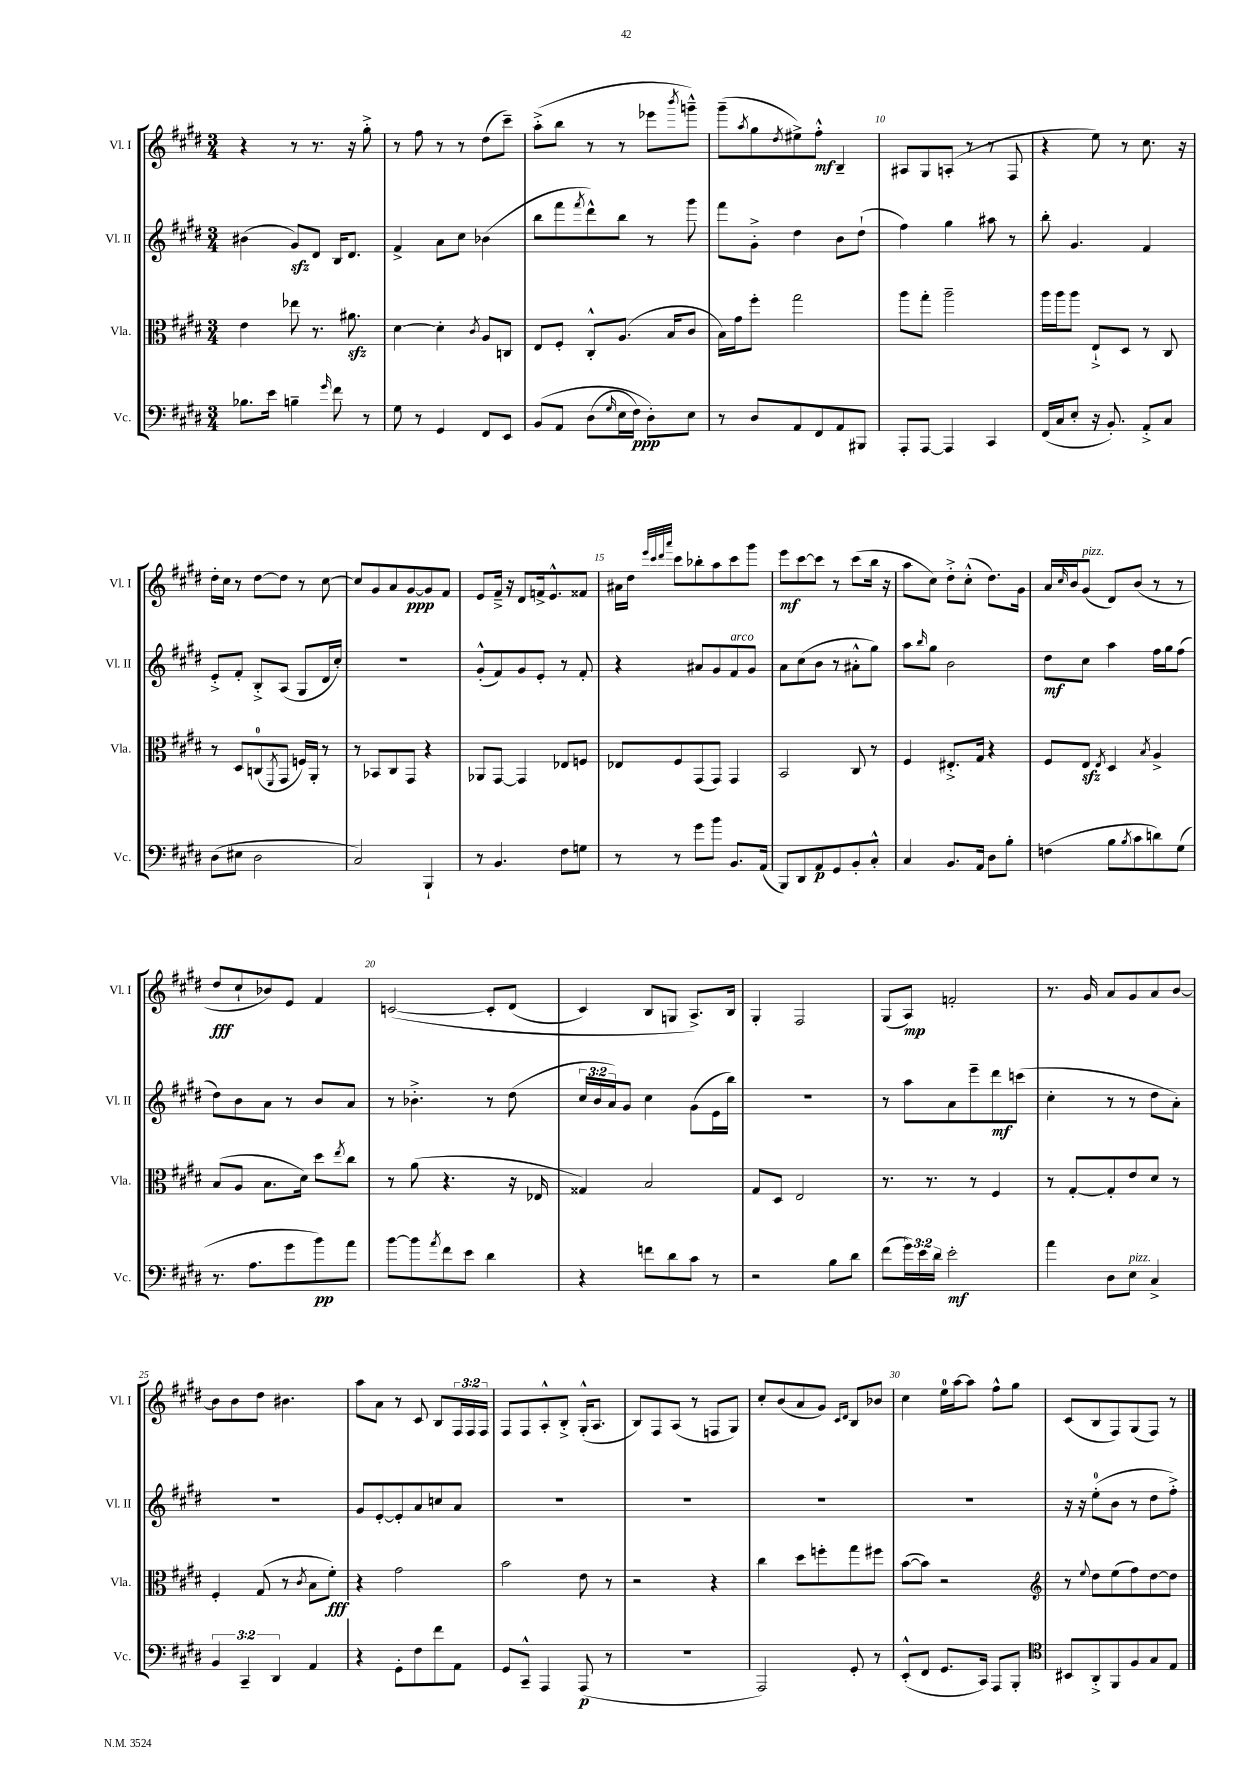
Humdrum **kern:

**kern	**dynam	**kern	**dynam	**kern	**dynam	**kern	**dynam
*part4	*part4	*part3	*part3	*part2	*part2	*part1	*part1
*staff4	*staff4	*staff3	*staff3	*staff2	*staff2	*staff1	*staff1
*I"Vc.	*	*I"Vla.	*	*I"Vl. II	*	*I"Vl. I	*
*I'Vc.	*	*I'Vla.	*	*I'Vl. II	*	*I'Vl. I	*
*clefF4	*	*clefC3	*	*clefG2	*	*clefG2	*
*k[f#c#g#d#]	*	*k[f#c#g#d#]	*	*k[f#c#g#d#]	*	*k[f#c#g#d#]	*
*M3/4	*	*M3/4	*	*M3/4	*	*M3/4	*
=6	=6	=6	=6	=6	=6	=6	=6
8.B-X\L	.	4e\	.	(4b#X\	.	4r	.
16e\Jk	.	.	.	.	.	.	.
4Bn~\	.	8ee-X\	.	8g#zz/L)	.	8r	.
.	.	8.r	.	8d#/J	.	8.r	.
16qqg#/	.	.	.	.	.	.	.
8f#\	.	.	.	16B/KL	.	.	.
.	.	8.a#Xzz\	.	8.d#/J	.	16r	.
8r	.	.	.	.	.	8gg#'^\	.
=7	=7	=7	=7	=7	=7	=7	=7
8G#\	.	[4d#\	.	4f#^/	.	8r	.
8r	.	.	.	.	.	8ff#\	.
4GG#/	.	4d#'\]	.	8a\L	.	8r	.
.	.	.	.	8cc#\J	.	8r	.
.	.	8qc#/	.	.	.	.	.
8FF#/L	.	8A/L	.	(4b-X\	.	(8dd#\L	.
8EE/J	.	8Cn/J	.	.	.	8ccc#~\J)	.
=8	=8	=8	=8	=8	=8	=8	=8
(8BB/L	.	8E/L	.	8bb\L	.	(8aa'^\L	.
8AA/J	.	8F#'/J	.	8fff#\	.	8bb\J	.
.	.	.	.	8qfff#/	.	.	.
(8D#\L	.	8C#'^^/L	.	8ddd#^^\)	.	8r	.
16qqG#/	.	.	.	.	.	.	.
16E\L	.	(8.A/J	.	8bb\J	.	8r	.
16F#\JJ)	ppp	.	.	.	.	.	.
8D#'\L)	.	.	.	8r	.	8eee-X\L	.
.	.	16B/KL	.	.	.	.	.
.	.	.	.	.	.	8qbbb/	.
8E\J	.	8c#/J	.	8ggg#\	.	8gggn~^^\J)	.
=9	=9	=9	=9	=9	=9	=9	=9
8r	.	16B\LL)	.	8fff#\L	.	(8ggg#~\L	.
.	.	16g#\J	.	.	.	.	.
.	.	.	.	.	.	8qaa/	.
8D#/L	.	8ff#'\J	.	8g#'^\J	.	8gg#\	.
.	.	.	.	.	.	8qdd#/	.
8AA/	.	2gg#\	.	4dd#\	.	8ee#X^\)	.
8FF#/	.	.	.	.	.	8ff#'^^\J	mf
8AA/	.	.	.	8b\L	.	4B~/	.
8BBB#X/J	.	.	.	(8dd#`\J	.	.	.
=10	=10	=10	=10	=10	=10	=10	=10
8AAA'/L	.	8aa\L	.	4ff#\)	.	8A#X/L	.
[8AAA/J	.	8gg#'\J	.	.	.	8G#/	.
4AAA/]	.	2aa~\	.	4gg#\	.	(8An'/J	.
.	.	.	.	.	.	8r	.
4CC#/	.	.	.	8aa#X\	.	8r	.
.	.	.	.	8r	.	8F#/	.
=11	=11	=11	=11	=11	=11	=11	=11
(16FF#/LL	.	16aa\LL	.	8bb'\	.	4r	.
16C#/J	.	16aa\J	.	.	.	.	.
8E'/J	.	8aa\J	.	4.g#/	.	.	.
16r	.	8E`^/L	.	.	.	8ee\)	.
8.BB'/)	.	.	.	.	.	.	.
.	.	8D#/J	.	.	.	8r	.
8AA'^/L	.	8r	.	4f#/	.	8.cc#\	.
8C#/J	.	8C#/	.	.	.	.	.
.	.	.	.	.	.	16r	.
!!LO:LB:g=z
=12	=12	=12	=12	=12	=12	=12	=12
(8D#\L	.	8r	.	8e'^/L	.	16dd#'\LL	.
.	.	.	.	.	.	16cc#\JJ	.
8E#X\J	.	8D#/L	.	8f#'/J	.	8r	.
2D#\	.	(8Cn/	.	8B'^/L	.	[8dd#\L	.
.	.	8qFF#/	.	.	.	.	.
.	.	8GG#/J	.	(8A/J	.	8dd#\J]	.
.	.	16Fn/LL)	.	8G#/L	.	8r	.
.	.	16AA'/JJ	.	.	.	.	.
.	.	8r	.	16d#/L	.	[8cc#\	.
.	.	.	.	16cc#'/JJ)	.	.	.
=13	=13	=13	=13	=13	=13	=13	=13
2C#/)	.	8r	.	2.r	.	8cc#/L]	.
.	.	8BB-X/L	.	.	.	8g#/	.
.	.	8C#/	.	.	.	8a/	.
.	.	8GG#/J	.	.	.	[8g#/	ppp
4BBB`/	.	4r	.	.	.	8g#/]	.
.	.	.	.	.	.	8f#/J	.
=14	=14	=14	=14	=14	=14	=14	=14
8r	.	8AA-X/L	.	(8g#'^^/L	.	8e/L	.
4.BB/	.	[8GG#/J	.	8f#/)	.	16f#~^/Jk	.
.	.	.	.	.	.	16r	.
.	.	4GG#/]	.	8g#/	.	8d#/L	.
.	.	.	.	8e'/J	.	16fn^/k	.
.	.	.	.	.	.	8.e^^/	.
8F#\L	.	8E-X/L	.	8r	.	.	.
8Gn\J	.	8Fn/J	.	8f#'/	.	8f##X/J	.
=15	=15	=15	=15	=15	=15	=15	=15
8r	.	8E-X/L	.	4r	.	16a#X\LL	.
.	.	.	.	.	.	16dd#\JJ	.
.	.	.	.	.	.	32qqeee/LLL	.
.	.	.	.	.	.	32qqccc#/	.
.	.	.	.	.	.	32qqddd#/	.
.	.	.	.	.	.	32qqaaa/JJJ	.
8r	.	8F#/	.	.	.	8ccc#\L	.
8g#\L	.	(8GG#/	.	8a#X/L	.	8bb-X'\	.
8b\J	.	8GG#/J)	.	8g#/	.	8aa\	.
!	!	!	!	!LO:TX:a:i:t=arco	!	!	!
8.BB/L	.	4GG#/	.	8f#/	.	8ccc#\	.
.	.	.	.	8g#/J	.	8ggg#\J	.
(16AA/Jk	.	.	.	.	.	.	.
=16	=16	=16	=16	=16	=16	=16	=16
8BBB/L)	.	2BB/	.	8a\L	.	8eee\L	mf
8DD#/	.	.	.	(8cc#\	.	[8ccc#\	.
8AA/	p	.	.	8b\J	.	8ccc#\J]	.
8GG#/	.	.	.	8r	.	8r	.
8BB'/	.	8C#/	.	8a#X'^^\L	.	(8ccc#\L	.
8C#'^^/J	.	8r	.	8gg#\J)	.	16bb\Jk	.
.	.	.	.	.	.	16r	.
=17	=17	=17	=17	=17	=17	=17	=17
4C#/	.	4F#/	.	8aa\L	.	8aa\L	.
.	.	.	.	16qqbb/	.	.	.
.	.	.	.	8gg#\J	.	8cc#\J)	.
8.BB/L	.	8.E#X'^/L	.	2b\	.	8dd#'^\L	.
.	.	.	.	.	.	(8cc#'^^\J	.
16AA/Jk	.	16G#/Jk	.	.	.	.	.
8D#\L	.	4r	.	.	.	8.dd#\L)	.
8B'\J	.	.	.	.	.	.	.
.	.	.	.	.	.	16g#\Jk	.
=18	=18	=18	=18	=18	=18	=18	=18
(4Fn\	.	8F#/L	.	8dd#\L	mf	16a/LL	.
.	.	.	.	.	.	16qqcc#/	.
.	.	.	.	.	.	16b/J	.
!	!	!	!	!	!	!LO:TX:a:i:t=pizz.	!
.	.	8Ezz/J	.	8cc#\J	.	(8g#/J	.
.	.	8qE/	.	.	.	.	.
8B\L	.	4D#/	.	4aa\	.	8d#/L)	.
8qB/	.	.	.	.	.	.	.
8c#\	.	.	.	.	.	(8b/J	.
.	.	8qB/	.	.	.	.	.
8dn\)	.	4A^/	.	16ff#\LL	.	8r	.
.	.	.	.	16gg#\J	.	.	.
(8G#\J	.	.	.	(8ff#\J	.	8r	.
!!LO:LB:g=z
=19	=19	=19	=19	=19	=19	=19	=19
8.r	.	(8B/L	.	8dd#\L)	.	8dd#/L	fff
.	.	8A/J	.	8b\	.	8cc#`/	.
8.A\L	.	.	.	.	.	.	.
.	.	8.B\L	.	8a\J	.	8b-X/)	.
8g#\	.	.	.	8r	.	8e/J	.
.	.	16d#\Jk)	.	.	.	.	.
8b\)	pp	8dd#\L	.	8b/L	.	4f#/	.
.	.	8qee/	.	.	.	.	.
8a\J	.	8cc#\J	.	8a/J	.	.	.
=20	=20	=20	=20	=20	=20	=20	=20
[8b\L	.	8r	.	8r	.	([2cn/	.
8b\]	.	(8a\	.	4.b-X'^\	.	.	.
8qa/	.	.	.	.	.	.	.
8f#\	.	4.r	.	.	.	.	.
8e\J	.	.	.	.	.	.	.
4d#\	.	.	.	8r	.	8c'/L]	.
.	.	16r	.	(8dd#\	.	(8d#/J	.
.	.	16E-X/	.	.	.	.	.
=21	=21	=21	=21	=21	=21	=21	=21
4r	.	4G##X/)	.	24cc#/LL	.	4c#/)	.
.	.	.	.	24b/	.	.	.
.	.	.	.	24a/J)	.	.	.
.	.	.	.	8g#/J	.	.	.
8fn\L	.	2B/	.	4cc#\	.	8B/L	.
8d#\	.	.	.	.	.	8Gn/J	.
8c#\J	.	.	.	(8g#\L	.	8.A^/L)	.
8r	.	.	.	16e\L	.	.	.
.	.	.	.	16bb\JJ)	.	16B/Jk	.
=22	=22	=22	=22	=22	=22	=22	=22
2r	.	8G#/L	.	2.r	.	4G#'/	.
.	.	8D#/J	.	.	.	.	.
.	.	2E/	.	.	.	2F#/	.
8B\L	.	.	.	.	.	.	.
8d#\J	.	.	.	.	.	.	.
=23	=23	=23	=23	=23	=23	=23	=23
(8f#\L	.	8.r	.	8r	.	(8G#/L	.
24g#\L)	.	.	.	8aa\L	.	8A/J)	mp
24e\	.	.	.	.	.	.	.
.	.	8.r	.	.	.	.	.
24d#\JJ	.	.	.	.	.	.	.
2e'\	mf	.	.	8a\	.	2fn'/	.
.	.	8r	.	8eee~\	.	.	.
.	.	4F#/	.	8ddd#\	mf	.	.
.	.	.	.	(8cccn\J	.	.	.
=24	=24	=24	=24	=24	=24	=24	=24
4a\	.	8r	.	4cc#'\	.	8.r	.
.	.	[8G#'/L	.	.	.	.	.
.	.	.	.	.	.	16g#/	.
8D#\L	.	8G#'/]	.	8r	.	8a/L	.
!LO:TX:a:i:t=pizz.	!	!	!	!	!	!	!
8E\J	.	8e/	.	8r	.	8g#/	.
4C#^/	.	8d#/J	.	8dd#\L	.	8a/	.
.	.	8r	.	8a'\J)	.	[8b/J	.
!!LO:LB:g=z
=25	=25	=25	=25	=25	=25	=25	=25
6BB/	.	4F#'/	.	2.r	.	8b\L]	.
.	.	.	.	.	.	8b\	.
6CC#~/	.	.	.	.	.	.	.
.	.	(8G#/	.	.	.	8dd#\J	.
6DD#/	.	.	.	.	.	.	.
.	.	8r	.	.	.	4.b#X\	.
.	.	8qc#/	.	.	.	.	.
4AA/	.	8B\L	.	.	.	.	.
.	.	8f#'\J)	fff	.	.	.	.
=26	=26	=26	=26	=26	=26	=26	=26
4r	.	4r	.	8g#/L	.	8aa\L	.
.	.	.	.	[8e'/	.	8a\J	.
8GG#'\L	.	2g#\	.	8e'/]	.	8r	.
8F#\	.	.	.	8a/	.	8c#/	.
8f#\	.	.	.	8ccn/	.	8B/L	.
8AA\J	.	.	.	8a/J	.	24F#/L	.
.	.	.	.	.	.	24F#/	.
.	.	.	.	.	.	24F#/JJ	.
=27	=27	=27	=27	=27	=27	=27	=27
8GG#/L	.	2b\	.	2.r	.	8F#/L	.
8CC#~^^/J	.	.	.	.	.	8F#/	.
4AAA/	.	.	.	.	.	8A'^^/	.
.	.	.	.	.	.	8B'^/J	.
(8AAA/	p	8e\	.	.	.	(16G#'^^/KL	.
.	.	.	.	.	.	8.A/J	.
8r	.	8r	.	.	.	.	.
=28	=28	=28	=28	=28	=28	=28	=28
2.r	.	2r	.	2.r	.	8B/L)	.
.	.	.	.	.	.	8F#/	.
.	.	.	.	.	.	(8A/J	.
.	.	.	.	.	.	8r	.
.	.	4r	.	.	.	8Fn/L	.
.	.	.	.	.	.	8G#/J)	.
=29	=29	=29	=29	=29	=29	=29	=29
2AAA/)	.	4cc#\	.	2.r	.	8cc#'/L	.
.	.	.	.	.	.	(8b/	.
.	.	8dd#\L	.	.	.	8a/	.
.	.	8ffn'\	.	.	.	8g#/J)	.
.	.	.	.	.	.	16qqc#/LL	.
.	.	.	.	.	.	16qqd#/JJ	.
8GG#'/	.	8gg#\	.	.	.	8B/L	.
8r	.	8ff#X\J	.	.	.	8b-X/J	.
=30	=30	=30	=30	=30	=30	=30	=30
(8EE'^^/L	.	([8b\L	.	2.r	.	4cc#\	.
8FF#/J	.	8b\J])	.	.	.	.	.
8.GG#/L	.	2r	.	.	.	16ee\LL	.
.	.	.	.	.	.	[16aa\J	.
.	.	.	.	.	.	8aa\J]	.
16CC#/Jk)	.	.	.	.	.	.	.
8AAA/L	.	.	.	.	.	8ff#^^\L	.
8BBB'/J	.	.	.	.	.	8gg#\J	.
=31	=31	=31	=31	=31	=31	=31	=31
*clefC4	*	*clefG2	*	*	*	*	*
8BB#X/L	.	8r	.	16r	.	(8c#/L	.
.	.	.	.	16r	.	.	.
.	.	8qqee/	.	.	.	.	.
8AA'^/	.	8dd#\L	.	(8ee'\L	.	8B/	.
8FF#/	.	(8ee\	.	8b\J	.	8F#/)	.
8F#/	.	8ff#\)	.	8r	.	(8G#/	.
8G#/	.	[8dd#\	.	8dd#\L	.	8F#/J)	.
8E/J	.	8dd#\J]	.	8ff#'^\J)	.	8r	.
==	==	==	==	==	==	==	==
*-	*-	*-	*-	*-	*-	*-	*-
